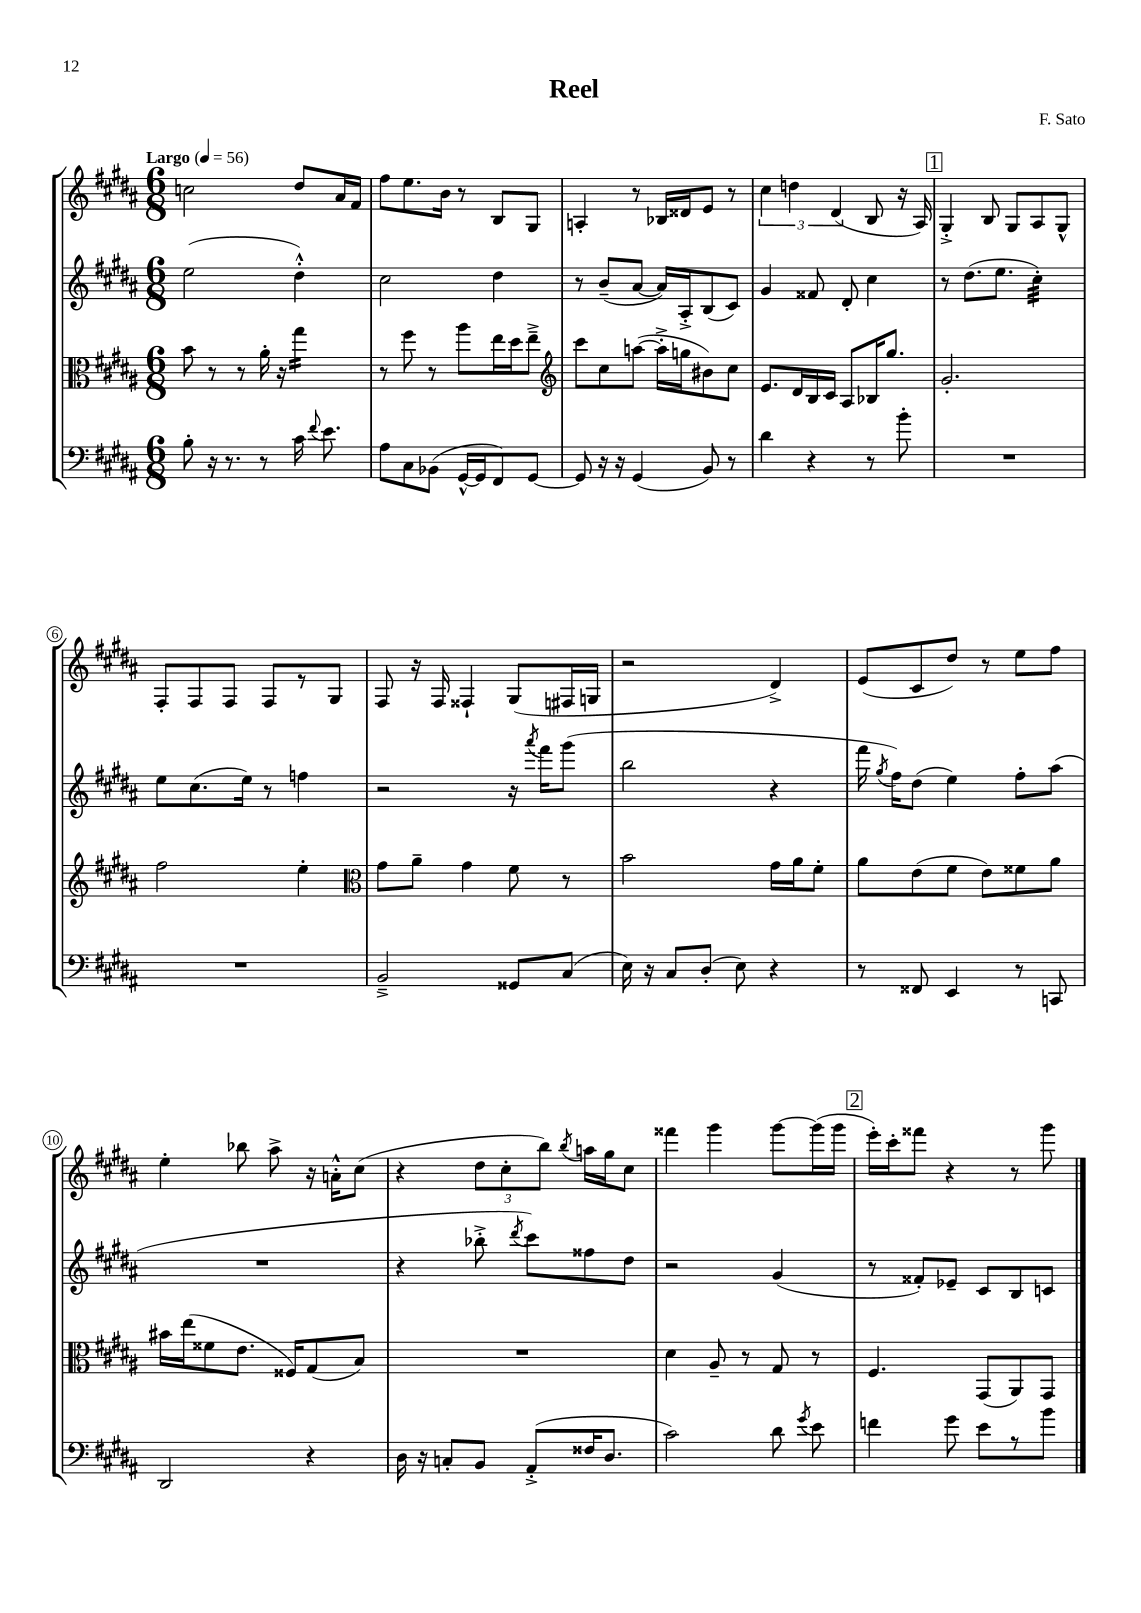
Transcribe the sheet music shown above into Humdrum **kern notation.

**kern	**kern	**kern	**kern
*staff4	*staff3	*staff2	*staff1
*clefF4	*clefC3	*clefG2	*clefG2
*k[f#c#g#d#a#]	*k[f#c#g#d#a#]	*k[f#c#g#d#a#]	*k[f#c#g#d#a#]
*M6/8	*M6/8	*M6/8	*M6/8
*MM56	*MM56	*MM56	*MM56
8B'\	8b\	(2ee\	2cc\
16r	8r	.	.
8.r	.	.	.
.	8r	.	.
8r	16a#'\	.	.
.	16r	.	.
16c#\	4gg#\	4dd#'^^\)	8dd#/L
8qqf#/	.	.	.
8.e\	.	.	.
.	.	.	16a#/L
.	.	.	16f#/JJ
=	=	=	=
8A#\L	8r	2cc#\	8ff#\L
8C#\	8ff#\	.	8.ee\
(8BB-\J	8r	.	.
.	.	.	16b\Jk
[16GG#^^/LL	8aa#\L	.	8r
16GG#/]J	.	.	.
8FF#/)	16ee\L	4dd#\	8B/L
.	16dd#\J	.	.
[8GG#/J	8ee~^\J	.	8G#/J
=	=	=	=
*	*clefG2	*	*
8GG#/]	8ccc#\L	8r	4A'/
16r	8cc#\	(8b~/L	.
16r	.	.	.
(4GG#/	([8aa\J	[8a#/J	8r
.	16aa'^\]LL	16a#/]LL)	16B-/LL
.	16gg\J	16A#'^/J	16d##/J
8BB/)	8b#\)	(8B/	8e/J
8r	8cc#\J	8c#/J)	8r
=	=	=	=
4d#\	8.e/L	4g#/	6cc#\
.	.	.	6dd\
.	16d#/L	.	.
4r	16B/	8f##/	.
.	16c#/JJ	.	.
.	.	.	(6d#/
.	8A#/L	8d#'/	.
8r	16B-/K	4cc#\	8B/
.	8.gg#/J	.	.
8b'\	.	.	16r
.	.	.	16A#/)
=	=	=	=
2.r	2.g#'/	8r	4G#'^/
.	.	(8.dd#\L	.
.	.	.	8B/
.	.	8.ee\J	.
.	.	.	8G#/L
.	.	4cc#'\)	8A#/
.	.	.	8G#^^/J
=	=	=	=
2.r	2ff#\	8ee\L	8F#'/L
.	.	(8.cc#\	8F#/
.	.	.	8F#/J
.	.	16ee\Jk)	.
.	.	8r	8F#/L
.	4ee'\	4ff\	8r
.	.	.	8G#/J
=	=	=	=
*	*clefC3	*	*
2BB~^/	8g#\L	2r	8F#/
.	8a#~\J	.	16r
.	.	.	16F#/
.	4g#\	.	4F##`/
8GG##/L	8f#\	16r	(8G#/L
.	.	8qaaa#/	.
.	.	16fff#\LK	.
(8C#/J	8r	(8ggg#\J	16F#/L
.	.	.	16G/JJ
=	=	=	=
16E\)	2b\	2bb\	2r
16r	.	.	.
8C#/L	.	.	.
(8D#'/J	.	.	.
8E\)	.	.	.
4r	16g#\LL	4r	4d#^/)
.	16a#\J	.	.
.	8f#'\J	.	.
=	=	=	=
8r	8a#\L	16fff#\	(8e/L
.	.	8qgg#/	.
.	.	16ff#\LK)	.
8FF##/	(8e\	(8dd#\J	8c#/
4EE/	8f#\J	4ee\)	8dd#/J)
.	8e\L)	.	8r
8r	8f##\	8ff#'\L	8ee\L
8CC/	8a#\J	(8aa#\J	8ff#\J
=	=	=	=
2DD#/	16b#\LL	2.r	4ee'\
.	(16ee\J	.	.
.	8f##\	.	.
.	8.e\J	.	8bb-\
.	.	.	8aa#^\
.	16F##/LK)	.	.
4r	(8G#/	.	16r
.	.	.	16a'^^\LK
.	8B/J)	.	(8cc#\J
=	=	=	=
16D#\	2.r	4r	4r
16r	.	.	.
8C'/L	.	.	.
8BB/J	.	8bb-'^\	12dd#\L
.	.	.	12cc#'\
.	.	8qddd#/	.
(8AA#'^/L	.	8ccc#\L)	.
.	.	.	12bb\J)
.	.	.	8qbb/
16F##/K	.	8ff##\	16aa\LL
8.D#/J	.	.	16gg#\J
.	.	8dd#\J	8cc#\J
=	=	=	=
2c#\)	4d#\	2r	4fff##\
.	8A#~/	.	4ggg#\
.	8r	.	.
8d#\	8G#/	(4g#/	[8ggg#\L
8qg#/	.	.	.
8e\	8r	.	(16ggg#\]L
.	.	.	16ggg#\JJ
=	=	=	=
4f\	4.F#/	8r	16eee'\LL)
.	.	.	16ccc#'\J
.	.	8f##'/L)	8fff##\J
8g#\	.	8e-~/J	4r
8e\L	(8GG#/L	8c#/L	.
8r	8AA#/)	8B/	8r
8b\J	8GG#/J	8c/J	8ggg#\
==	==	==	==
*-	*-	*-	*-
